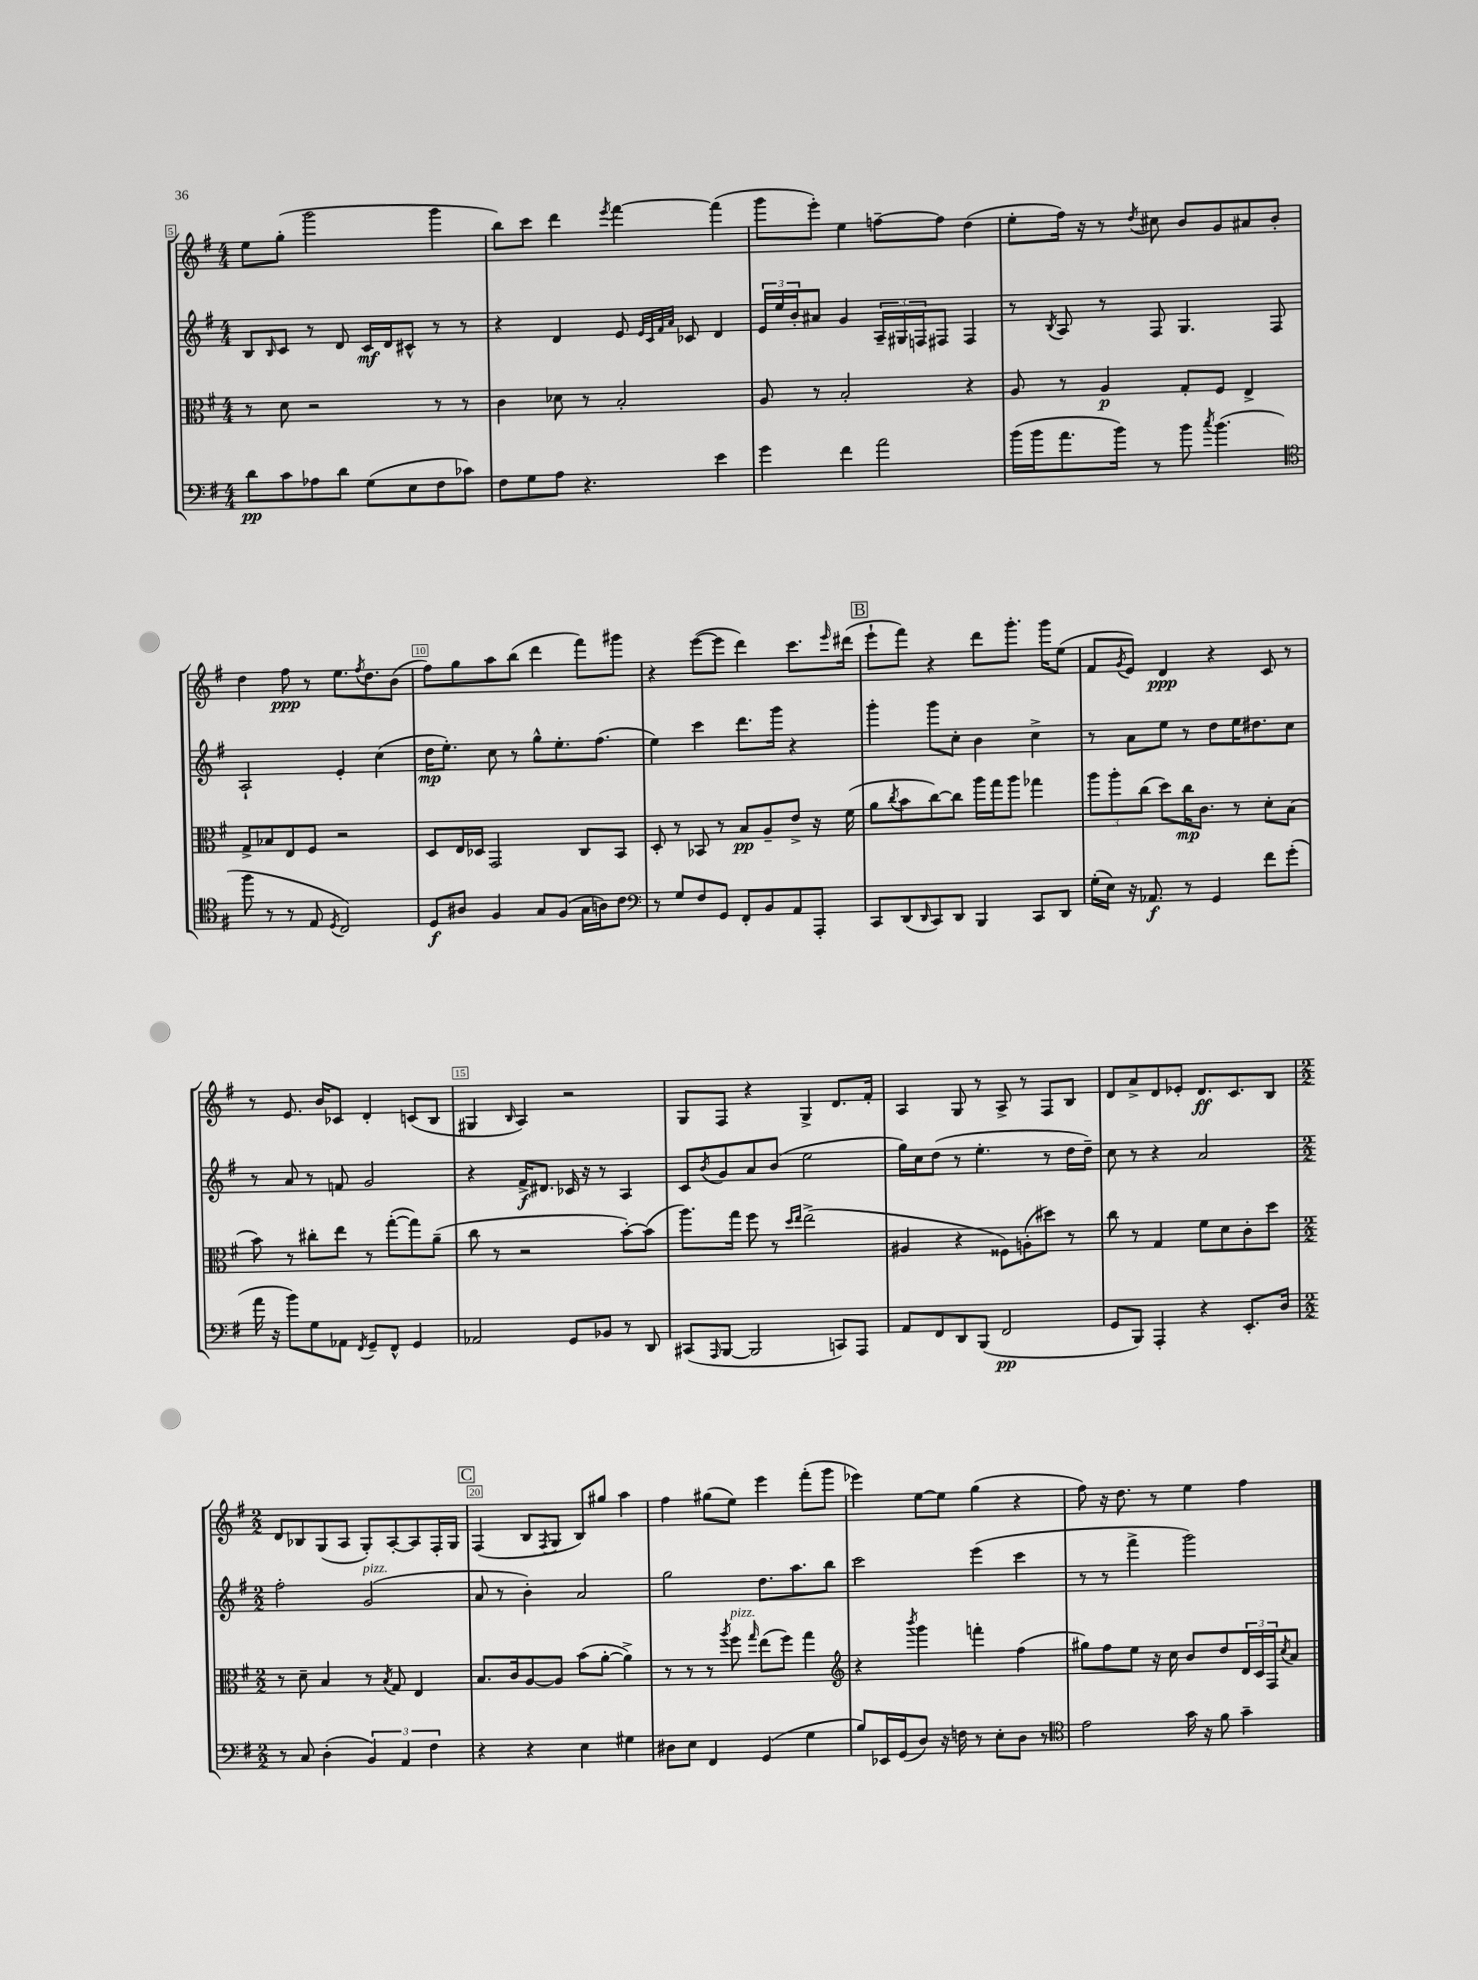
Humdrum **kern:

**kern	**kern	**kern	**kern
*staff4	*staff3	*staff2	*staff1
*clefF4	*clefC3	*clefG2	*clefG2
*k[f#]	*k[f#]	*k[f#]	*k[f#]
*M4/4	*M4/4	*M4/4	*M4/4
8d\L	8r	8B/L	8ee\L
.	.	16qqB/	.
8c\	8d\	8c/J	(8gg'\J
8A-\	2r	8r	2ggg\
8d\J	.	8d/	.
(8G\L	.	16c/LL	.
.	.	16d/J	.
8E\	.	8c#^^/J	.
8F#\	8r	8r	4ggg\
8c-\J)	8r	8r	.
=	=	=	=
8F#\L	4c\	4r	8bb\L)
8G\	.	.	8ccc\J
8A\J	8d-\	4d/	4ddd\
4.r	8r	.	.
.	.	.	8qeee/
.	2B'/	8e/	[4fff#\
.	.	32qqe/LLL	.
.	.	32qqc/	.
.	.	32qqf#/	.
.	.	32qqa/JJJ	.
.	.	8c-/	.
4e\	.	4d/	(4fff#\]
=	=	=	=
4g\	8A/	24e/LL	8ggg\L
.	.	24ee/	.
.	.	24b'/J	.
.	8r	8a#/J	8eee'\J)
4f#\	2B'/	4g/	4ee\
2a\	.	24A~/LL	[8ff~\L
.	.	24G#/	.
.	.	24F/J	.
.	.	8F#/J	8ff\]J
.	4r	4F#/	(4dd\
=	=	=	=
(16b\LL	8A/	8r	8ee'\L
16b\J	.	.	.
.	.	8qB/	.
8.a\	8r	8A/	16ff#\Jk)
.	.	.	16r
.	4A/	8r	8r
16b\Jk)	.	.	.
.	.	.	8qdd/
8r	.	8F#/	8cc#\
8b\	8G'/L	4.G/	8b/L
8qcc/	.	.	.
(4.b\	8F#/J	.	8g/
.	4E^/	.	8a#/
.	.	8F#/	8b'/J
=	=	=	=
*clefC4	*	*	*
8ff#\	8G^/L	2A`/	4dd\
8r	8B-/	.	.
8r	8E/	.	8ff#\
8E/	8F#/J	.	8r
8qD/	.	.	.
2C/)	2r	4e'/	8.ee\L
.	.	.	8qff#/
.	.	.	8.dd\
.	.	(4cc\	.
.	.	.	(8b\J
=	=	=	=
8D/L	8D/L	16dd\LK	8ff#\L)
.	.	8.ee'\J)	.
8A#/J	16E/L	.	8gg\
.	16D-/JJ	.	.
4F#/	2GG/	8cc\	8aa\
.	.	8r	(8bb\J
8G/L	.	8gg^^\L	4ddd\
(8F#/J	.	8.ee'\	.
16G\LL	8C/L	.	8fff#\L)
16A\J)	.	(8.ff#\J	.
8c\J	8BB/J	.	8ggg#\J
=	=	=	=
*clefF4	*	*	*
8r	8D'/	4ee\)	4r
8G/L	8r	.	.
8F#/	8BB-/	4ccc\	([8eee\L
8GG/J	8r	.	8eee\]J
8FF#'/L	8B/L	8.ddd\L	4ddd\)
8BB/	8A~/	.	.
.	.	16ggg\Jk	.
8AA/	8e^/J	4r	8.ccc\L
8AAA'/J	16r	.	.
.	.	.	16qqeee/
.	(16f#\	.	(16ddd#\Jk
=	=	=	=
8CC/L	8a\L	4ggg'\	8eee`\L
.	8qcc/	.	.
(8DD/	8b\	.	8fff#\J)
16qqDD/	.	.	.
8CC/)	[8cc\)	8ggg\L	4r
8DD/J	8cc\]J	8cc'\J	.
4BBB/	16aa\LL	4b\	8ddd\L
.	16gg\J	.	.
.	8aa\J	.	8.ggg'\J
8CC/L	4gg-\	4cc^\	.
.	.	.	16ggg\LK
8DD/J	.	.	(8ee\J
=	=	=	=
(16G'\LL	12aa\L	8r	8f#/L
16E\JJ)	.	.	.
.	12aa'\	.	.
.	.	.	8qg/
16r	.	8a\L	8e/J)
.	(12cc\J	.	.
8.AA-/	.	.	.
.	8dd\L)	8ee\J	4d/
8r	16cc\K	8r	.
.	8.c\J	.	.
4GG/	.	8dd\L	4r
.	8r	16ee\K	.
.	.	8.dd#\	.
8f#\L	8d'\L	.	8c/
(8g'\J	(8B\J	8cc\J	8r
=	=	=	=
16a\	8b\)	8r	8r
16r	.	.	.
8b\L)	8r	8a/	8.e/
8G\	8cc#'\L	8r	.
.	.	.	16b/LK
8AA-\J	8ee\J	8f/	8c-/J
8qFF#/	.	.	.
8GG~/L	8r	2g/	4d'/
8FF#^^/J	([8gg'\L	.	.
4GG/	8gg\])	.	(8c/L
.	(8a~\J	.	8B/J
=	=	=	=
2AA-/	8cc\	4r	4G#/
.	8r	.	.
.	.	.	16qqB/
.	2r	16f#^/LK	4A/)
.	.	8.d#/J	.
8GG/L	.	16c-/	2r
.	.	16r	.
8BB-/J	.	8r	.
8r	[8b'\L)	4A/	.
8DD/	(8b\]J	.	.
=	=	=	=
(8CC#/L	8.aa\L)	8c/L	8G/L
16qqAAA/	.	8qb/	.
[8BBB/J	.	8g/	8F#/J
.	16gg\Jk	.	.
2BBB/]	8ff#\	8a/	4r
.	8r	(8b/J	.
.	16qqdd/LL	.	.
.	16qqee/JJ	.	.
.	(2ee^\	2ee\	4G^/
8CC/L)	.	.	8.d/L
8AAA/J	.	.	.
.	.	.	16f#'/Jk
=	=	=	=
8AA/L	4A#/	16gg\LL)	4A/
.	.	16cc\J	.
8FF#/	.	(8dd\J	.
8DD/	4r	8r	8G/
(8BBB/J	.	4.ee'\	8r
2FF#/	8F##\L)	.	8A^/
.	(8A'\	.	8r
.	8dd#\J)	8r	8F#/L
.	8r	16dd\LL	8B/J
.	.	16dd~\JJ)	.
=	=	=	=
8GG/L	8cc\	8cc\	8d/L
8BBB/J)	8r	8r	8a^/
4AAA'/	4G/	4r	8d/
.	.	.	8e-'/J
4r	8f#\L	2a/	8.d/L
.	8d\	.	.
.	.	.	8.c/
8.EE'/L	8c'\	.	.
.	8dd\J	.	8B/J
16D/Jk	.	.	.
=	=	=	=
*M2/2	*M2/2	*M2/2	*M2/2
8r	8r	2ff#'\	8d/L
8C/	8d~\	.	8B-/
(4D'\	4B/	.	(8G/
.	.	.	8A/J
6BB/)	8r	(2g/	8G'/L)
.	8qB/	.	.
.	8G/	.	[8A'/
6AA/	.	.	.
.	4E/	.	8A/]
6F#\	.	.	.
.	.	.	16F#'/L
.	.	.	16G/JJ
=	=	=	=
4r	8.B/L	8a/	(4F#/
.	.	8r	.
.	16c/k	.	.
4r	[8A/	4b'\)	8B/L
.	.	.	8qF#/
.	8A/]J	.	8G/J
4E\	(8b\L	2a/	8B/L)
.	[8a'\J	.	8gg#/J
4G#\	4a^\])	.	4aa\
=	=	=	=
8D#\L	8r	2gg\	4ff#\
8E\J	8r	.	.
4FF#/	8r	.	(8gg#\L
.	8qaa/	.	.
.	8ff#\	.	8ee\J)
.	16qqgg/	.	.
(4GG/	(8ee\L	8.dd\L	4eee\
.	8ff#\J)	.	.
.	.	8.aa\	.
4G\	4gg\	.	(8fff#'\L
.	.	8bb\J	8ggg\J
=	=	=	=
*	*clefG2	*	*
8B/L)	4r	2ccc\	4eee-\)
16EE-/L	.	.	.
(16GG/J	.	.	.
.	8qbbb/	.	.
8D/J)	4ggg\	.	[8ee\L
16r	.	.	8ee\]J
16F\	.	.	.
8r	4fff'\	(4eee\	(4gg\
8E'\L	.	.	.
8D\J	(4ff#\	4ccc\	4r
8r	.	.	.
=	=	=	=
*clefC4	*	*	*
2e\	8gg#\L)	8r	8ff#\)
.	8ff#\	8r	16r
.	.	.	8.dd\
.	8ee\J	4fff#^\	.
.	16r	.	8r
.	16cc\	.	.
16g\	8b/L	2ggg\)	4ee\
16r	.	.	.
8f#\	8dd/	.	.
4g~\	24d/L	.	4ff#\
.	24c/	.	.
.	24F#/J	.	.
.	8qcc/	.	.
.	8a/J	.	.
==	==	==	==
*-	*-	*-	*-
